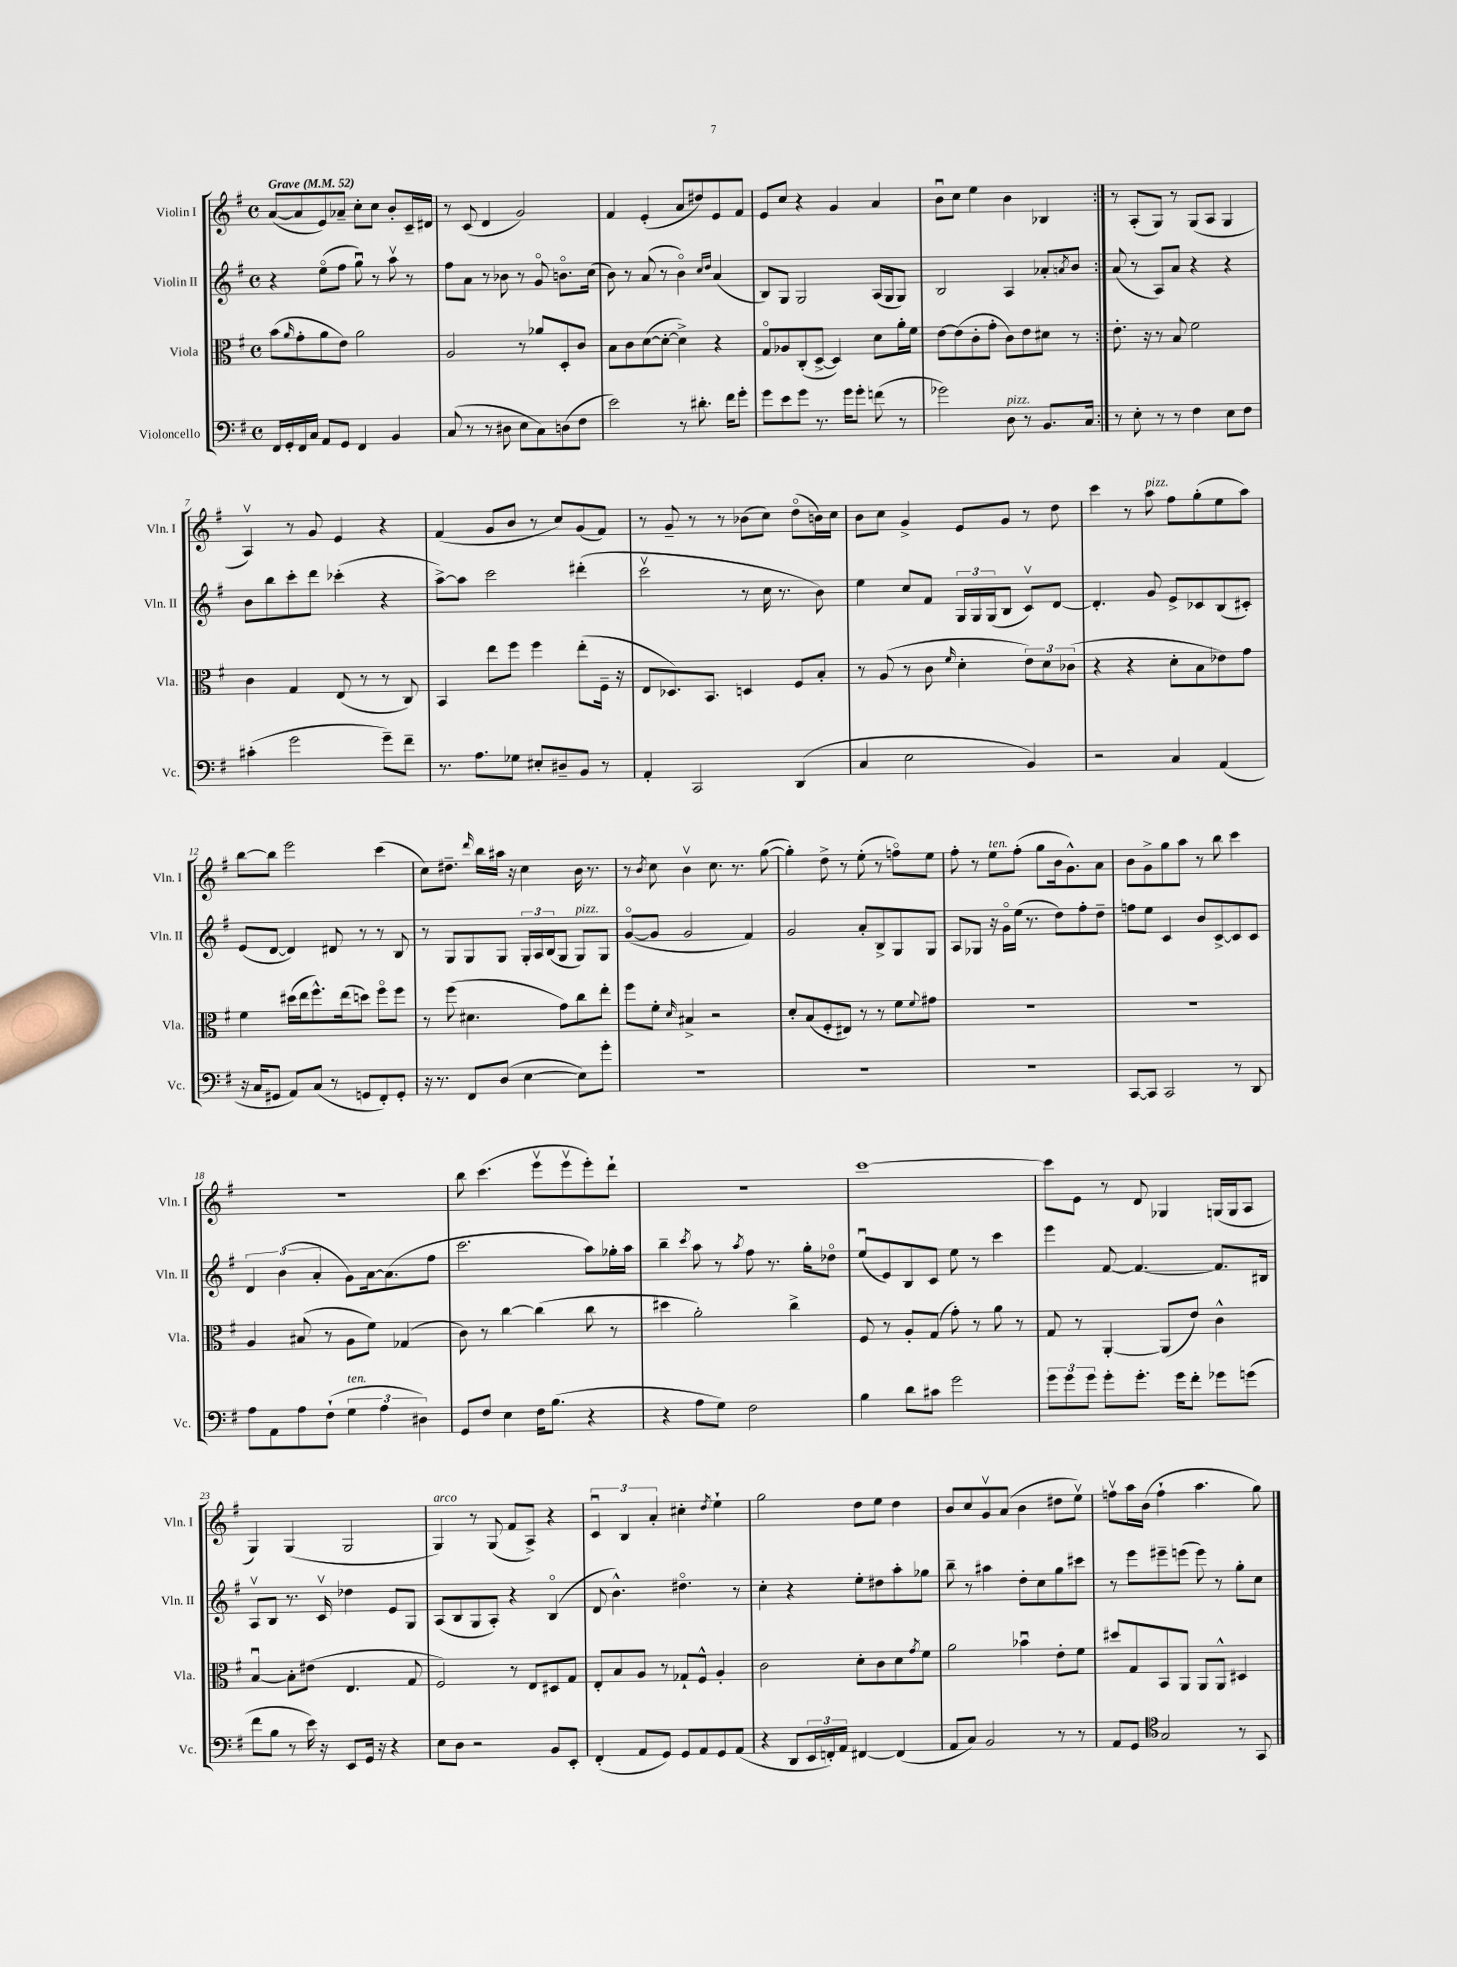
<<
\new StaffGroup <<
\new Staff = "s0" \with { instrumentName = "Violin I" shortInstrumentName = "Vln. I" } {
    \clef treble \key g \major \defaultTimeSignature \time 4/4 \tempo "Grave" 4 = 52
    \repeat volta 2 { a'8~( a'8 e'8) aes'8-- c''8-. c''8 b'8-. c'16-- dis'16 |
    r8 c'8( d'4 g'2) |
    fis'4 e'4-.( a'8 dis''8) e'8 fis'8 |
    e'8 c''8 r4 g'4 a'4 |
    b'8\downbow c''8 e''4 b'4 bes4 | }
    r8 a8-.( g8) r8 g8( a8 g4 |
    a4\upbow) r8 g'8 e'4 r4 |
    fis'4( g'8 b'8 r8 c''8) g'8( fis'8) |
    r8 g'8-- r8 r8 bes'8( c''8) d''8\flageolet( b'16) c''16 |
    b'8 c''8 g'4-> e'8 g'8 r8 d''8 |
    c'''4 r8 a''8^\markup { \italic "pizz." } fis''8 g''8-.( e''8 a''8) |
    b''8~ b''8 e'''2 c'''4( |
    c''8) dis''8.-- \grace { d'''16 } b''16 ais''16 r16 c''4 b'16 r8. |
    r8 \acciaccatura { b'8 } c''8 b'4\upbow c''8. r8. g''8~( |
    g''4-.) d''8-> r8 e''8-.( r8 f''8\flageolet) e''8 |
    fis''8-. r8 e''8^\markup { \italic "ten." } fis''8-.( g''8 b'16 g'8.-^) a'8 |
    b'8 g'8-> g''8 a''8 r8 b''8 c'''4 |
    R1 |
    b''8 c'''4.( e'''8\upbow e'''8\upbow e'''8-.) d'''8-! |
    r1 |
    c'''1~ |
    c'''8 e'8 r8 d'8 ges4 g16( g16 a8 |
    g4) g4( g2 |
    g4^\markup { \italic "arco" }) r8 g8( fis'8 a8->) r4 |
    \tuplet 3/2 { c'4\downbow b4 a'4-. } cis''4-. \acciaccatura { d''8 } e''4-! |
    g''2 d''8 e''8 d''4 |
    b'8 c''8 g'8\upbow a'8( b'4 dis''8 e''8\upbow) |
    f''8\upbow a''16 b'16( f''4-! a''4. g''8) \bar "|." |
}
\new Staff = "s1" \with { instrumentName = "Violin II" shortInstrumentName = "Vln. II" } {
    \clef treble \key g \major \defaultTimeSignature \time 4/4
    \repeat volta 2 { r4 e''8\flageolet( fis''8 g''8\downbow) r8 a''8\upbow r8 |
    fis''8 a'8 r8 bes'8 r8 g'8\flageolet b'8.\flageolet c''16( |
    b'8) r8 a'8( r8 b'4\flageolet) \grace { c''16 d''16 } a'4( |
    b8) g8 g2 a16( g16 g8) |
    b2 a4 aes'8-. \acciaccatura { a'8 } b'8 | }
    a'8( r8 a8) a'8 r4 r4 |
    b'8 b''8 c'''8-. d'''8 ces'''4-.( r4 |
    a''8~->) a''8 c'''2 dis'''4-.( |
    c'''2\upbow r8 c''16 r8. b'8) |
    e''4 c''8 fis'8 \tuplet 3/2 { g16 g16 g16( } b8 c'8\upbow) d'8~ |
    d'4.-. g'8 e'8-> ces'8 b8( cis'8-.) |
    e'8( d'8~ d'4) dis'8 r8 r8 b8 |
    r8 g8 g8 g8 \tuplet 3/2 { g16-. a16 b16( } g8 g8^\markup { \italic "pizz." }) g8 |
    g'8~\flageolet( g'8 g'2 fis'4) |
    g'2 a'8-. b8-> g8 g8 |
    a8 ges8 r16 g'16\flageolet e''16( r8. d''8) fis''8-. d''8-- |
    f''8 e''8 c'4 b'8 c'8~-> c'8 c'8 |
    \tuplet 3/2 { d'4 b'4( a'4-. } g'8) a'16~ a'8.( fis''8 |
    c'''2. a''8) ges''16-. a''16 |
    b''4-- \acciaccatura { c'''8 } a''8 r8 \acciaccatura { a''8 } fis''8 r8. g''16-. des''8\flageolet |
    e''8\downbow( e'8) b8 c'8 e''8 r8 c'''4 |
    e'''4 fis'8~ fis'4.~ fis'8. bis16 |
    a8\upbow b8 r8. c'16\upbow des''4 e'8 g8 |
    a8( b8 g8 a8-.) r4 b4\flageolet( |
    d'8 b'4.-^) dis''4.\flageolet r8 |
    c''4-. r4 e''8-. dis''8 a''8-. ges''8 |
    b''8-- r8 ais''4 d''8-. c''8 g''8 cis'''8 |
    r8 e'''8 eis'''8-- e'''8( e'''8) r8 g''8-. c''8 \bar "|." |
}
\new Staff = "s2" \with { instrumentName = "Viola" shortInstrumentName = "Vla." } {
    \clef alto \key g \major \defaultTimeSignature \time 4/4
    \repeat volta 2 { b'8( \grace { a'16 } g'8-. a'8 e'8) a'2 |
    a2 r8 aes'8 d8-. c'8 |
    b8 c'8 d'8~( d'8~-. d'4->) r4 |
    g8\flageolet aes8 c8-.( d8~-> d4) d'8 a'16-. fis'16 |
    e'8~ e'8( c'8-. g'8-. c'8) e'8 dis'8 r8 | }
    e'8.-. r16 r8 b8 fis'2 |
    c'4 g4 e8( r8 r8 c8) |
    b,4 e''8 fis''8 fis''4 e''8-.( fis16-- r16 |
    e8 des8.) b,8. d4 fis8 b8-. |
    r8 a8( r8 c'8 \grace { fis'16 } d'4-. \tuplet 3/2 { e'8) d'8 ces'8( } |
    r4 r4 d'8-. b8 ees'8) g'8 |
    fis'4 dis''16( e''16 fis''8.-^) e''16( d''8) fis''8\flageolet fis''8 |
    r8 fis''8( dis'4. g'8) c''8 e''8-. |
    fis''8 fis'8-. \grace { d'16 } bis4-> r2 |
    d'8-. b8( fis8-. eis8) r8 r8 fis'8 \appoggiatura { fis'8 } gis'8 |
    R1 |
    R1 |
    a4 bis8( r8 a8 fis'8) ges4( |
    c'8) r8 c''4~ c''4( c''8 r8 |
    dis''4 a'2-.) c''4-> |
    fis8 r8 a8-. g8( g'8-.) r8 a'8 r8 |
    g8 r8 a,4~-. a,8( e'8) c'4-^ |
    b4~\downbow b8-. eis'8( e4. g8 |
    fis2) r8 e8 dis8 g8 |
    e8-. b8 a8 r8 ges8-! fis8-^ a4-. |
    c'2 d'8-. c'8 d'8 \acciaccatura { g'8 } fis'8 |
    a'2 bes'4\downbow e'8-. fis'8 |
    dis''8 g8 b,8 a,8 a,8 a,8-^ dis4 \bar "|." |
}
\new Staff = "s3" \with { instrumentName = "Violoncello" shortInstrumentName = "Vc." } {
    \clef bass \key g \major \defaultTimeSignature \time 4/4
    \repeat volta 2 { fis,16 g,16-. fis,16 c16 a,8 g,8 fis,4 b,4 |
    c8( r8 r8 dis8 e8 c8) d8( fis8 |
    e'2) r8 dis'8.-. fis'16 g'8-. |
    g'8 e'8 g'8 r8. g'16 g'8-. f'8( r8 |
    ges'2) d8^\markup { \italic "pizz." } r8 b,8. c16 | }
    r8 e8-. r8 r8 fis4 e8 fis8 |
    cis'4-.( g'2 g'8--) fis'8-- |
    r8. a8. ges8 eis8-. dis8-- b,8 r8 |
    a,4-. c,2 d,4( |
    c4 e2 b,4) |
    r2 c4 a,4( |
    r16 c16 gis,8 a,8) c8( r8 g,8 fis,8-.) g,8-. |
    r16 r8. fis,8 d8( e4~ e8) g'8-. |
    R1 |
    R1 |
    R1 |
    c,8~ c,8 c,2 r8 d,8 |
    a8 a,8 a8 fis8-!( \tuplet 3/2 { g4^\markup { \italic "ten." } a4 dis4) } |
    g,8 fis8 e4 fis16 b8.( r4 |
    r4 a8 g8) fis2 |
    b4 d'8 cis'8 g'2 |
    \tuplet 3/2 { g'8 g'8 g'8 } g'8-. g'8.-. g'16 fis'8-. ges'8 g'8( |
    fis'8 b8 r8 e'16) r16 e,8 g,16 r16 r4 |
    e8 d8 r2 b,8 e,8-. |
    fis,4-.( a,8 g,8) g,8 a,8 g,8 a,8( |
    r4 d,8 \tuplet 3/2 { e,16 f,16-.) a,16 } fis,4~ fis,4( |
    a,8 c8) b,2 r8 r8 |
    a,8 g,8 \clef tenor g2 r8 g,8 \bar "|." |
}
>>
>>
